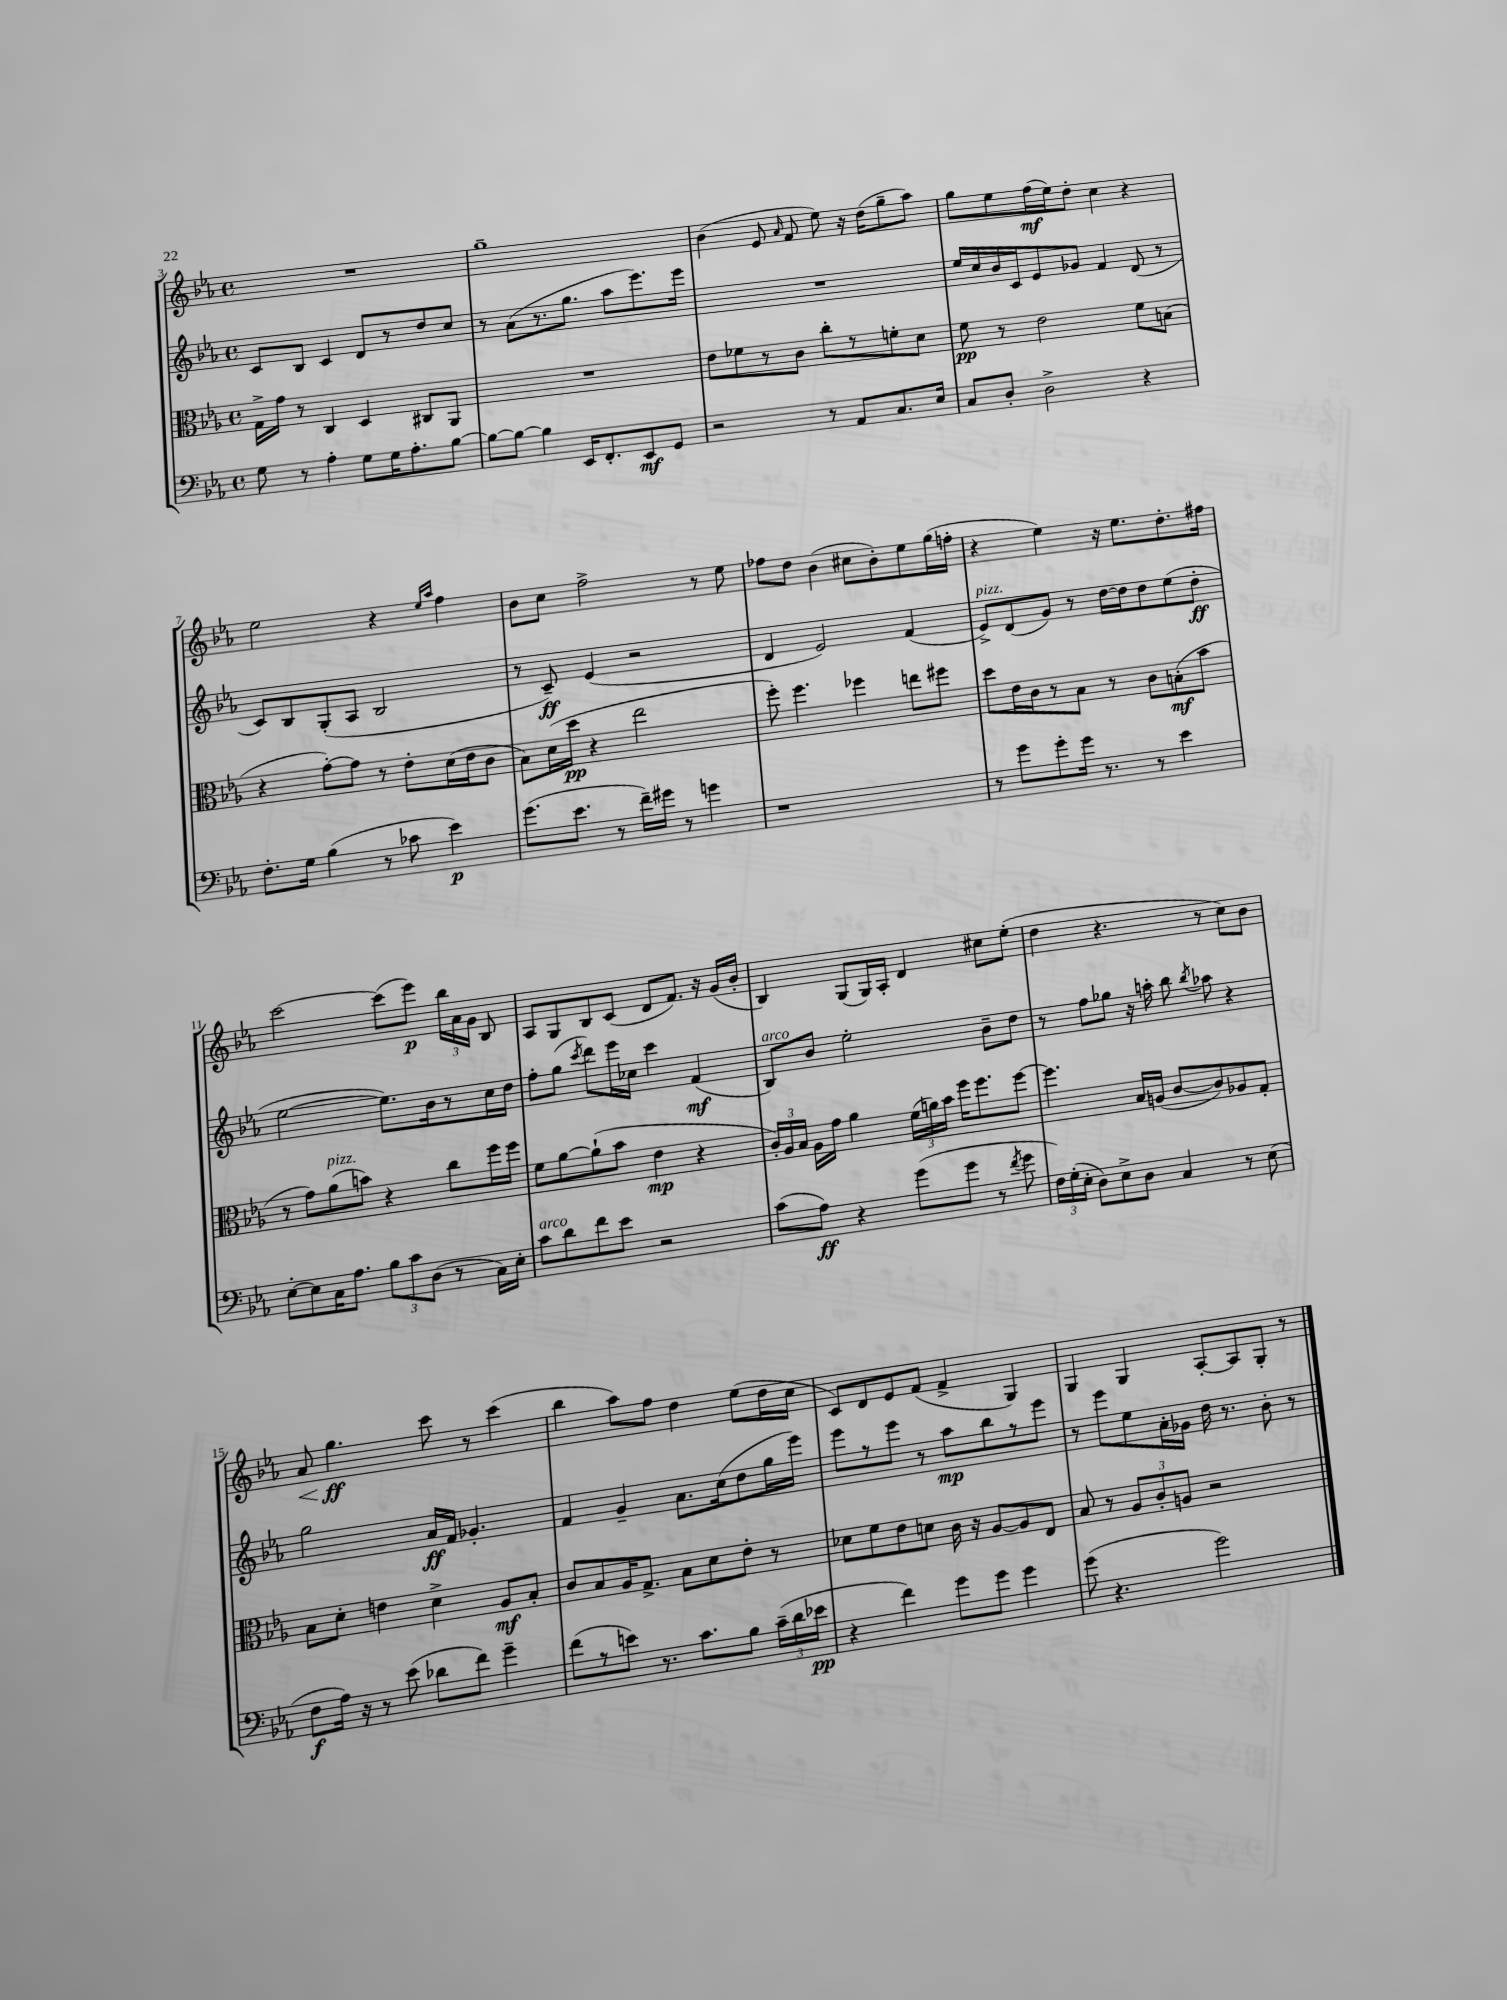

**kern	**dynam	**kern	**dynam	**kern	**dynam	**kern	**dynam
*part4	*part4	*part3	*part3	*part2	*part2	*part1	*part1
*staff4	*staff4	*staff3	*staff3	*staff2	*staff2	*staff1	*staff1
*clefF4	*	*clefC3	*	*clefG2	*	*clefG2	*
*k[b-e-a-]	*	*k[b-e-a-]	*	*k[b-e-a-]	*	*k[b-e-a-]	*
*M4/4	*	*M4/4	*	*M4/4	*	*M4/4	*
*met(c)	*	*met(c)	*	*met(c)	*	*met(c)	*
=3	=3	=3	=3	=3	=3	=3	=3
8G\	.	16G^\LL	.	8c/L	.	1r	.
.	.	16g\JJ	.	.	.	.	.
8r	.	8r	.	8B-/J	.	.	.
4A-'\	.	4C/	.	4c/	.	.	.
8G\L	.	4D/	.	8d/L	.	.	.
16G\K	.	.	.	8r	.	.	.
8.A-'\	.	.	.	.	.	.	.
.	.	8C#X/L	.	8dd/	.	.	.
[8B-\J	.	8AA-/J	.	8cc/J	.	.	.
=4	=4	=4	=4	=4	=4	=4	=4
8B-\L_	.	1r	.	8r	.	1gg~	.
8B-\J_	.	.	.	(8a-\L	.	.	.
4B-\]	.	.	.	8.r	.	.	.
.	.	.	.	8.gg\J	.	.	.
16EE-/KL	.	.	.	.	.	.	.
8.FF'/	.	.	.	.	.	.	.
.	.	.	.	8aa-\L	.	.	.
8EE-/	mf	.	.	8.eee-\)	.	.	.
8GG/J	.	.	.	.	.	.	.
.	.	.	.	16eee-\Jk	.	.	.
=5	=5	=5	=5	=5	=5	=5	=5
2r	.	8e-\L	.	1r	.	(4b-\	.
.	.	8f-X\	.	.	.	.	.
.	.	8r	.	.	.	8e-/	.
.	.	.	.	.	.	16qqa-/	.
.	.	8c\J	.	.	.	8f/	.
8r	.	8cc'\L	.	.	.	8ee-\)	.
8AA-/L	.	8r	.	.	.	16r	.
.	.	.	.	.	.	(16dd\KL	.
8.C/	.	8fn'\	.	.	.	8gg~\	.
.	.	8d\J	.	.	.	8aa-\J)	.
16E-/Jk	.	.	.	.	.	.	.
=6	=6	=6	=6	=6	=6	=6	=6
8C/L	.	8f\	pp	16ee-/LL	.	8gg\L	.
.	.	.	.	16cc/	.	.	.
8D'/J	.	8r	.	16b-/	.	8ee-\	.
.	.	.	.	16c/J	.	.	.
2D^\	.	2e-\	.	8e-/	.	(16ff\L	mf
.	.	.	.	.	.	16ee-\J)	.
.	.	.	.	8g-X/J	.	8dd'\J	.
.	.	.	.	4f/	.	4cc\	.
4r	.	8f\L	.	(8d/	.	4r	.
.	.	(8Bn\J	.	8r	.	.	.
!!LO:LB:g=z
=7	=7	=7	=7	=7	=7	=7	=7
8.F'\L	.	4r	.	8c/L)	.	2ee-\	.
.	.	.	.	8B-/	.	.	.
16G\Jk	.	.	.	.	.	.	.
(4B-\	.	[8g'\L)	.	(8G'/	.	.	.
.	.	8g\J]	.	8A-/J	.	.	.
8r	.	8r	.	2B-/	.	4r	.
8c-X\	.	8e-'\L	.	.	.	.	.
.	.	.	.	.	.	16qqee-/LL	.
.	.	.	.	.	.	16qqaa-/JJ	.
4e-\)	p	(16d\L	.	.	.	4ff\	.
.	.	16e-\J	.	.	.	.	.
.	.	8c\J	.	.	.	.	.
=8	=8	=8	=8	=8	=8	=8	=8
(8.g\L	.	8B-\L)	.	8r	.	8b-\L	.
.	.	(16d\L	.	8c~/)	ff	8cc\J	.
8.e-\J	.	16dd\JJ	pp	.	.	.	.
.	.	4r	.	(4e-/	.	2ff^\	.
8r	.	.	.	.	.	.	.
16f~\LL)	.	2ee-\	.	2r	.	.	.
16g#X\JJ	.	.	.	.	.	.	.
8r	.	.	.	.	.	.	.
4gn\	.	.	.	.	.	8r	.
.	.	.	.	.	.	8ee-\	.
=9	=9	=9	=9	=9	=9	=9	=9
1r	.	8ff'\)	.	4d/	.	8ff-X\L	.
.	.	4.ff\	.	.	.	8dd\J	.
.	.	.	.	2e-/)	.	(4b-\	.
.	.	4ff-X\	.	.	.	8cc#X\L	.
.	.	.	.	.	.	8b-'\)	.
.	.	8een\L	.	(4f/	.	8ee-\	.
.	.	8ff#X\J	.	.	.	(16gg\L	.
.	.	.	.	.	.	16ffn'\JJ	.
=10	=10	=10	=10	=10	=10	=10	=10
!	!	!	!	!LO:TX:a:i:t=pizz.	!	!	!
8r	.	8dd\L	.	8e-^/L)	.	4r	.
8g\L	.	16e-\L	.	(8d/	.	.	.
.	.	16c\J	.	.	.	.	.
8g'\	.	8r	.	8g/J)	.	4ee-\)	.
16g\Jk	.	8B-\J	.	8r	.	.	.
8.r	.	.	.	.	.	.	.
.	.	8r	.	[16dd\LL	.	16r	.
.	.	.	.	16dd\J]	.	8.ee-\L	.
8r	.	8c\L	.	8dd\	.	.	.
4e-\	.	(8Bn'\	mf	(8ee-\	.	8.dd'\	.
.	.	8b-\J	.	8dd'\J	ff	.	.
.	.	.	.	.	.	16ff#X\Jk	.
!!LO:LB:g=z
=11	=11	=11	=11	=11	=11	=11	=11
[8E-'\L	.	8r	.	[2ee-\	.	[2ccc\	.
8E-\]	.	8g\L)	.	.	.	.	.
!	!	!LO:TX:a:i:t=pizz.	!	!	!	!	!
16C\K	.	(8a-\	.	.	.	.	.
8.A-\J	.	.	.	.	.	.	.
.	.	8bn\J)	.	.	.	.	.
12B-\L	.	4r	.	8.ee-\L])	.	(8ccc\L]	.
12c\	.	.	.	.	.	.	.
.	.	.	.	.	.	8eee-\J)	p
(12D\J	.	.	.	.	.	.	.
.	.	.	.	16b-\k	.	.	.
8r	.	8cc\L	.	8r	.	24bb-\LL	.
.	.	.	.	.	.	24a-\	.
.	.	.	.	.	.	24g\JJ	.
16C\LL)	.	16ff\L	.	16cc\L	.	8B-/	.
16E-'\JJ	.	16ff\JJ	.	16dd\JJ	.	.	.
=12	=12	=12	=12	=12	=12	=12	=12
!LO:TX:a:i:t=arco	!	!	!	!	!	!	!
8c\L	.	8f\L	.	8ff'\L	.	8A-/L	.
8d\	.	[8a-\	.	(8gg\J	.	8G/	.
.	.	.	.	8qccc/	.	.	.
8f\	.	(8a-`\]	.	8ddd\L)	.	8B-/	.
8e-\J	.	8b-\J	.	16eee-\L	.	(8c/J	.
.	.	.	.	16cc-X\JJ	.	.	.
2r	.	4e-\	mp	4ccc\	.	8d/L	.
.	.	.	.	.	.	8.f/J)	.
.	.	4r	.	(4f/	mf	.	.
.	.	.	.	.	.	16r	.
.	.	.	.	.	.	(16g/LL	.
.	.	.	.	.	.	16b-'/JJ	.
=13	=13	=13	=13	=13	=13	=13	=13
!	!	!	!	!LO:TX:a:i:t=arco	!	!	!
(8c\L	.	24c'/LL)	.	8B-/L)	.	4B-/)	.
.	.	24A-/	.	.	.	.	.
.	.	24B-/JJ	.	.	.	.	.
8A-\J)	ff	16A-\LL	.	8b-/J	.	.	.
.	.	16g\JJ	.	.	.	.	.
4r	.	4a-\	.	2ee-'\	.	(8G/L	.
.	.	.	.	.	.	16G/L)	.
.	.	.	.	.	.	16A-'/JJ	.
(8g\L	.	(24f\LL	.	.	.	4d/	.
.	.	24an\)	.	.	.	.	.
.	.	24b-\JJ	.	.	.	.	.
8g\J	.	16ff\KL	.	.	.	.	.
.	.	8.ff\	.	.	.	.	.
8r	.	.	.	8b-~\L	.	8cc#X\L	.
8qf/	.	.	.	.	.	.	.
8g\	.	[8ff\J	.	8dd\J	.	(8ee-'\J	.
=14	=14	=14	=14	=14	=14	=14	=14
24F\LL)	.	4.ff\]	.	8r	.	4dd\	.
(24G'\	.	.	.	.	.	.	.
24E-'\JJ	.	.	.	.	.	.	.
8D\L)	.	.	.	8ff\L	.	.	.
8E-^\	.	.	.	8gg-X\J	.	4.r	.
8D\J	.	16B-/LL	.	16r	.	.	.
.	.	(16An/JJ	.	16aan'\	.	.	.
4C/	.	[8c/L	.	8bb-\	.	.	.
.	.	.	.	8qbb-/	.	.	.
.	.	8c/])	.	8aa-X\	.	8r	.
8r	.	8A-X/	.	4r	.	8cc\L)	.
(8E-\	.	8G'/J	.	.	.	8b-\J	.
!!LO:LB:g=z
=15	=15	=15	=15	=15	=15	=15	=15
!	!	!	!	!	!	!	!LO:HP:b
8F\L	f	8B-\L	.	2gg\	.	8a-/	<
16A-\Jk)	.	8d'\J	.	.	.	4.gg\	ff
16r	.	.	.	.	.	.	.
8r	.	4en\	.	.	.	.	.
(8e-\	.	.	.	.	.	.	.
8d-X\L	.	4d^\	.	16a-/LL	ff	8ccc\	[
.	.	.	.	16f/JJ	.	.	.
8f\J)	.	.	.	4.g-X'/	.	8r	.
4g~\	.	8A-/L	mf	.	.	(4ccc\	.
.	.	8B-'/J	.	.	.	.	.
=16	=16	=16	=16	=16	=16	=16	=16
(8f\L	.	8c/L	.	4f/	.	4bb-\	.
8r	.	8B-/	.	.	.	.	.
8en\J)	.	16A-/K	.	4g~/	.	8aa-\L)	.
.	.	8.G^/J	.	.	.	.	.
8.r	.	.	.	.	.	8ff\J	.
.	.	8B-\L	.	8.a-\L	.	4dd\	.
8.c\L	.	.	.	.	.	.	.
.	.	8d\	.	.	.	.	.
.	.	.	.	(16cc\k	.	.	.
8B-\J	.	8e-'\J	.	8dd\	.	(8ee-\L	.
(24c~\LL	.	8r	.	16gg\L	.	16dd\L	.
24d\	.	.	.	.	.	.	.
.	.	.	.	16eee-\JJ)	.	16cc\JJ	.
24e-X\JJ	pp	.	.	.	.	.	.
=17	=17	=17	=17	=17	=17	=17	=17
4r	.	8d-X\L	.	8eee-\L	.	8c/L)	.
.	.	8f\	.	8r	.	8d/	.
4f\)	.	8e-\	.	8eee-\J	.	8e-/	.
.	.	8dn\J	.	8r	.	(8f/J	.
8g\L	.	16c\	.	8aa-\L	mp	4f^/	.
.	.	16r	.	.	.	.	.
8g\J	.	[8A-/L	.	8bb-\	.	.	.
4g\	.	8A-/]	.	8r	.	4G/)	.
.	.	8E-/J	.	8eee-\J	.	.	.
=18	=18	=18	=18	=18	=18	=18	=18
(8g\	.	8B-/	.	8r	.	4G/	.
4.r	.	8r	.	8eee-\L	.	.	.
.	.	12A-/L	.	8ee-\	.	4G/	.
.	.	12c'/	.	.	.	.	.
.	.	.	.	16a-'\L	.	.	.
.	.	12An/J	.	.	.	.	.
.	.	.	.	16g-X\JJ	.	.	.
2g\)	.	2r	.	16dd\	.	[8A-'/L	.
.	.	.	.	8.r	.	.	.
.	.	.	.	.	.	8A-/]	.
.	.	.	.	8b-'\	.	8G'/J	.
.	.	.	.	8r	.	8r	.
==	==	==	==	==	==	==	==
*-	*-	*-	*-	*-	*-	*-	*-
